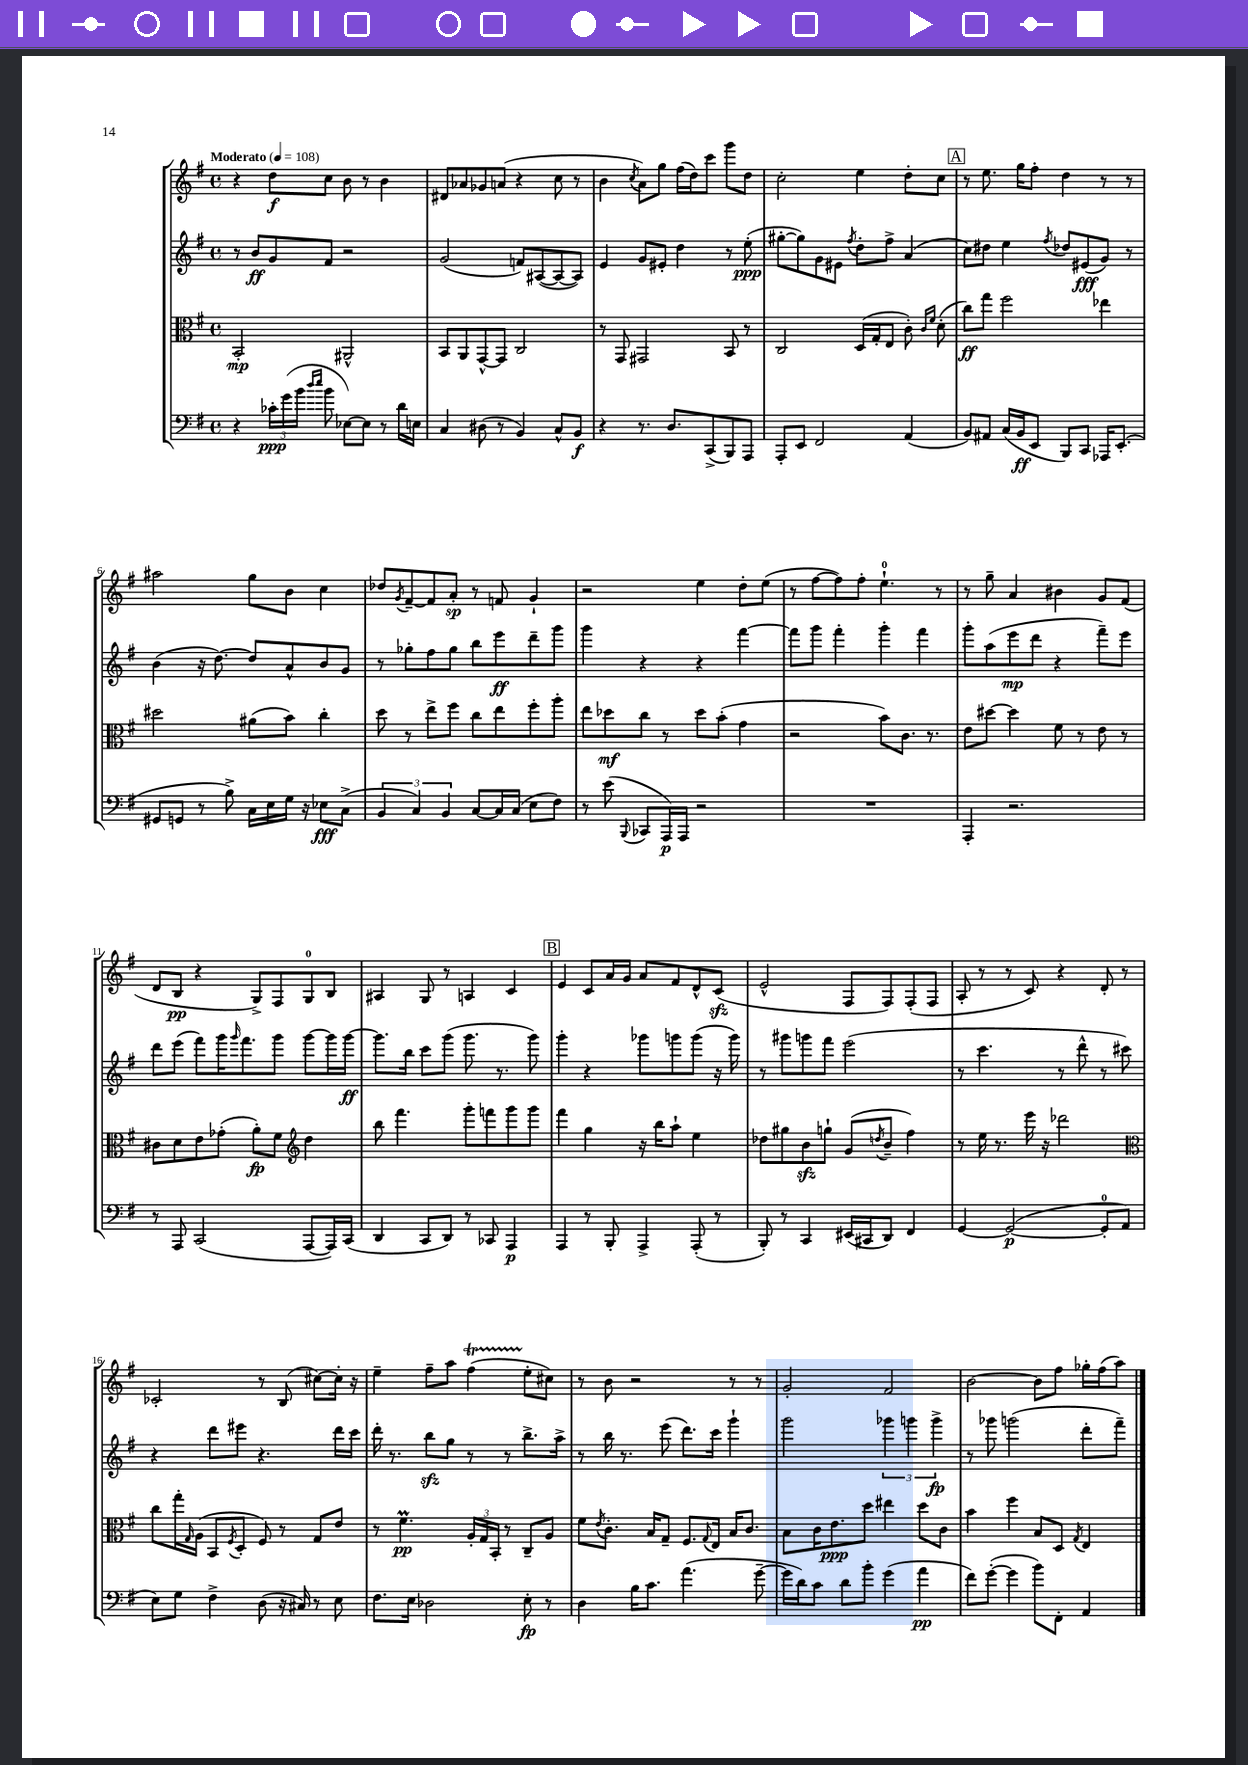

**kern	**dynam	**kern	**dynam	**kern	**dynam	**kern	**dynam
*part4	*part4	*part3	*part3	*part2	*part2	*part1	*part1
*staff4	*staff4	*staff3	*staff3	*staff2	*staff2	*staff1	*staff1
*clefF4	*	*clefC3	*	*clefG2	*	*clefG2	*
*k[f#]	*	*k[f#]	*	*k[f#]	*	*k[f#]	*
*M4/4	*	*M4/4	*	*M4/4	*	*M4/4	*
*met(c)	*	*met(c)	*	*met(c)	*	*met(c)	*
*MM108	*	*MM108	*	*MM108	*	*MM108	*
=1	=1	=1	=1	=1	=1	=1	=1
!	!	!	!	!	!	!LO:TX:a:B:t=Moderato	!
4r	.	2BB'/	mp	8r	.	4r	.
.	.	.	.	8b/L	ff	.	.
24c-X'\LL	ppp	.	.	8g/	.	8dd\L	f
(24g\	.	.	.	.	.	.	.
24b\JJ	.	.	.	.	.	.	.
16qqdd/LL	.	.	.	.	.	.	.
16qqee/JJ	.	.	.	.	.	.	.
8b\	.	.	.	8f#/J	.	8cc\J	.
[8E-X\L)	.	2AA#X^^/	.	2r	.	8b\	.
8E-\J]	.	.	.	.	.	8r	.
8r	.	.	.	.	.	4b\	.
16d\LL	.	.	.	.	.	.	.
16En\JJ	.	.	.	.	.	.	.
=2	=2	=2	=2	=2	=2	=2	=2
4C/	.	8BB/L	.	(2g/	.	8d#X/L	.
.	.	8AA/	.	.	.	8a-X/	.
(8D#X\	.	[8GG^^/	.	.	.	8g-X/	.
8r	.	8GG/J]	.	.	.	(8an/J	.
4BB/)	.	2C/	.	8fn/L)	.	4r	.
.	.	.	.	([8A#X/	.	.	.
8C^^/L	.	.	.	8A#/_	.	8cc\	.
8BB/J	f	.	.	8A#/J])	.	8r	.
=3	=3	=3	=3	=3	=3	=3	=3
4r	.	8r	.	4e/	.	4b\	.
.	.	8GG/	.	.	.	.	.
.	.	.	.	.	.	8qcc/	.
8.r	.	2GG#X/	.	8g/L	.	8a\L)	.
.	.	.	.	8e#X'/J	.	8gg\J	.
8.D/L	.	.	.	.	.	.	.
.	.	.	.	4dd\	.	(16ff#\LL	.
.	.	.	.	.	.	16dd\J)	.
(8CC^/	.	.	.	.	.	8ccc\J	.
8BBB/)	.	8BB/	.	8r	.	8ggg\L	.
8AAA/J	.	8r	.	(8ee'\	ppp	8dd\J	.
=4	=4	=4	=4	=4	=4	=4	=4
8AAA'/L	.	2C/	.	[8gg#X'\L	.	2cc'\	.
8EE/J	.	.	.	8gg#\])	.	.	.
2FF#/	.	.	.	8g\	.	.	.
.	.	.	.	8e#X\J	.	.	.
.	.	.	.	8qff#/	.	.	.
.	.	(16D/LL	.	8dd'\L	.	4ee\	.
.	.	16G'/J	.	.	.	.	.
.	.	8E/J	.	8ff#^\J	.	.	.
(4AA/	.	8c'\)	.	(4a/	.	8dd'\L	.
.	.	16qqc/LL	.	.	.	.	.
.	.	16qqf#/JJ	.	.	.	.	.
.	.	(8d'\	.	.	.	8cc\J	.
!!LO:REH:place=s1:t=A
=5	=5	=5	=5	=5	=5	=5	=5
8BB/L)	.	8cc\L)	ff	8cc\L)	.	8r	.
8AA#X/J	.	8gg\J	.	8dd#X\J	.	8.ee\	.
(16C/LL	.	2ff#\	.	4ee\	.	.	.
16BB/J	ff	.	.	.	.	16gg\KL	.
8EE/J	.	.	.	.	.	8ff#'\J	.
.	.	.	.	8qff#/	.	.	.
8BBB/L)	.	.	.	8dd-X/L	.	4dd\	.
8CC/J	.	.	.	(8e#X/	fff	.	.
16AAA-X/KL	.	4ee-X\	.	8g/J)	.	8r	.
(8.EE'/J	.	.	.	.	.	.	.
.	.	.	.	8r	.	8r	.
!!LO:LB:g=z
=6	=6	=6	=6	=6	=6	=6	=6
8GG#X/L	.	2dd#X\	.	(4b\	.	2aa#X\	.
8GGn/J	.	.	.	.	.	.	.
8r	.	.	.	16r	.	.	.
.	.	.	.	[8.dd\)	.	.	.
8B^\)	.	.	.	.	.	.	.
16C\LL	.	(8a#X\L	.	8dd/L]	.	8gg\L	.
16E\	.	.	.	.	.	.	.
16G\JJ	.	8b\J)	.	8a^^/	.	8b\J	.
16r	.	.	.	.	.	.	.
8E-X\L	fff	4cc'\	.	8b/	.	4cc\	.
(8C^\J	.	.	.	8g/J	.	.	.
=7	=7	=7	=7	=7	=7	=7	=7
6BB/	.	8dd\	.	8r	.	8dd-X/L	.
.	.	.	.	.	.	8qg/	.
.	.	8r	.	8gg-X'\L	.	[8f#~/	.
6C/)	.	.	.	.	.	.	.
.	.	8ee^\L	.	8ff#\	.	8f#/]	.
6BB/	.	.	.	.	.	.	.
.	.	8ff#\J	.	8gg-\J	.	8a'/J	sp
[8C/L	.	8cc\L	.	8bb\L	.	8r	.
16C/L]	.	8ee\	.	8eee\	ff	8fn/	.
(16C/JJ	.	.	.	.	.	.	.
8E\L	.	8ff#'\	.	8ddd~\	.	4g`/	.
8F#\J)	.	8aa'\J	.	8ggg\J	.	.	.
=8	=8	=8	=8	=8	=8	=8	=8
8r	.	8ee\L	.	4ggg\	.	2r	.
(8e\	.	8dd-X\	mf	.	.	.	.
8qqBBB/	.	.	.	.	.	.	.
8CC-X/L	.	8cc\J	.	4r	.	.	.
16AAA/L)	p	8r	.	.	.	.	.
16AAA/JJ	.	.	.	.	.	.	.
2r	.	8dd-\L	.	4r	.	4ee\	.
.	.	(8b'\J	.	.	.	.	.
.	.	4g\	.	[4fff#\	.	8dd'\L	.
.	.	.	.	.	.	(8ee\J	.
=9	=9	=9	=9	=9	=9	=9	=9
1r	.	2r	.	8fff#\L]	.	8r	.
.	.	.	.	8ggg\J	.	[8ff#\L	.
.	.	.	.	4fff#'\	.	8ff#\])	.
.	.	.	.	.	.	8ff#'\J	.
.	.	8b\L)	.	4ggg'\	.	4.ee`\	.
.	.	8.c\J	.	.	.	.	.
.	.	.	.	4fff#\	.	.	.
.	.	8.r	.	.	.	.	.
.	.	.	.	.	.	8r	.
=10	=10	=10	=10	=10	=10	=10	=10
4AAA'/	.	8e\L	.	8ggg'\L	.	8r	.
.	.	[8dd#X\J	.	(8aa\	.	8gg~\	.
2.r	.	4dd#\]	.	8eee\	mp	4a/	.
.	.	.	.	8ddd\J	.	.	.
.	.	8f#\	.	4r	.	4b#X\	.
.	.	8r	.	.	.	.	.
.	.	8e\	.	8fff#~\L)	.	8g/L	.
.	.	8r	.	8eee\J	.	(8f#/J	.
!!LO:LB:g=z
=11	=11	=11	=11	=11	=11	=11	=11
8r	.	8c#X\L	.	8ddd\L	.	8d/L	.
8AAA/	.	8d\	.	(8eee\J	.	8B/J	pp
(2CC/	.	8e\	.	8fff#\L)	.	4r	.
.	.	(8g-X'\J	.	16ggg\K	.	.	.
.	.	.	.	16qqggg/	.	.	.
.	.	.	.	8.fff#\	.	.	.
.	.	8a'\L)	fp	.	.	8G^/L)	.
.	.	8f#\J	.	8ggg\J	.	8F#/	.
*	*	*clefG2	*	*	*	*	*
[8AAA/L	.	4dd\	.	[8ggg\L	.	8G/	.
16AAA/L])	.	.	.	16ggg\L]	.	8B/J	.
(16CC/JJ	.	.	.	[16ggg\JJ	ff	.	.
=12	=12	=12	=12	=12	=12	=12	=12
4DD/	.	8bb\	.	8.ggg\L]	.	4A#X/	.
.	.	4.fff#\	.	.	.	.	.
.	.	.	.	16bb\Jk	.	.	.
8CC/L	.	.	.	8ccc\L	.	8G/	.
8DD/J)	.	.	.	(8ggg\J	.	8r	.
8r	.	8ggg'\L	.	8.ggg\	.	4An/	.
8CC-X/	.	8fffn\	.	.	.	.	.
.	.	.	.	8.r	.	.	.
4AAA/	p	8ggg\	.	.	.	4c/	.
.	.	8ggg\J	.	8ggg\)	.	.	.
!!LO:REH:place=s1:t=B
=13	=13	=13	=13	=13	=13	=13	=13
4AAA/	.	4fff#\	.	4ggg'\	.	4e/	.
8r	.	4gg\	.	4r	.	8c/L	.
8BBB'/	.	.	.	.	.	16a/L	.
.	.	.	.	.	.	16g/JJ	.
4AAA^/	.	16r	.	8ggg-X\L	.	8a/L	.
.	.	16bb\KL	.	.	.	.	.
.	.	8aa`\J	.	8gggn\	.	8f#/	.
(8AAA'/	.	4ee\	.	(8ggg\J	.	8d^^/	.
8r	.	.	.	16r	.	(8czz/J	.
.	.	.	.	16ggg\)	.	.	.
=14	=14	=14	=14	=14	=14	=14	=14
8BBB'/)	.	8dd-X\L	.	8r	.	2e^^/	.
8r	.	8gg#X\	.	8ggg#X\L	.	.	.
4CC/	.	8bzz\	.	8gggn\	.	.	.
.	.	8ggn`\J	.	8fff#\J	.	.	.
(16EE#X/LL	.	(8g/L	.	(2eee\	.	8F#/L	.
16CC#X/J	.	.	.	.	.	.	.
.	.	8qddn/	.	.	.	.	.
8DD/J)	.	8b~/J	.	.	.	8F#/)	.
4FF#/	.	4ff#\)	.	.	.	(8F#'/	.
.	.	.	.	.	.	8F#/J	.
=15	=15	=15	=15	=15	=15	=15	=15
[4GG/	.	8r	.	8r	.	8A'/	.
.	.	16ee\	.	4.ccc\	.	8r	.
.	.	8.r	.	.	.	.	.
(2GG/_	p	.	.	.	.	8r	.
.	.	16eee\	.	.	.	8c/)	.
.	.	16r	.	.	.	.	.
.	.	2ddd-X\	.	8r	.	4r	.
.	.	.	.	8ddd^^\	.	.	.
8GG'/L]	.	.	.	8r	.	8d'/	.
8AA/J	.	.	.	8ccc#X\)	.	8r	.
!!LO:LB:g=z
=16	=16	=16	=16	=16	=16	=16	=16
*	*	*clefC3	*	*	*	*	*
8E\L)	.	8cc\L	.	4r	.	2c-X'/	.
8G\J	.	16gg'\L	.	.	.	.	.
.	.	16qqG/	.	.	.	.	.
.	.	(16A\JJ	.	.	.	.	.
4F#^\	.	8BB/L	.	8ddd\L	.	.	.
.	.	8qF#/	.	.	.	.	.
.	.	8D'/J	.	8eee#X\J	.	.	.
(8D\	.	8F#/)	.	4.r	.	8r	.
16r	.	8r	.	.	.	(8B/	.
16C#X/)	.	.	.	.	.	.	.
8r	.	8G/L	.	.	.	[8cc#X\L)	.
8E\	.	8e/J	.	16ddd\LL	.	16cc#'\Jk]	.
.	.	.	.	16ccc\JJ	.	16r	.
=17	=17	=17	=17	=17	=17	=17	=17
8.F#\L	.	8r	.	16ddd'\	.	4ee~\	.
.	.	.	.	8.r	.	.	.
.	.	4.f#m\	pp	.	.	.	.
16E\Jk	.	.	.	.	.	.	.
2D-X\	.	.	.	8bbzz\L	.	8ff#~\L	.
.	.	.	.	8gg\J	.	8aa\J	.
.	.	24A'/LL	.	8r	.	(4ff#t\	.
.	.	24G/	.	.	.	.	.
.	.	24BB'/JJ	.	.	.	.	.
.	.	8r	.	8r	.	.	.
8E'\	fp	8C~/L	.	8.bb^\L	.	8ee'\L	.
8r	.	8A/J	.	.	.	8cc#X\J)	.
.	.	.	.	16aa^\Jk	.	.	.
=18	=18	=18	=18	=18	=18	=18	=18
4D\	.	8f#\L	.	8r	.	8r	.
.	.	8qe/	.	.	.	.	.
.	.	8.c'\J	.	16bb\	.	8b\	.
.	.	.	.	8.r	.	.	.
16B\KL	.	.	.	.	.	2r	.
8.c\J	.	16B/KL	.	.	.	.	.
.	.	8G~/J	.	(8eee\	.	.	.
(4.a\	.	8.F#/L	.	8.ddd\L)	.	.	.
.	.	8qqG/	.	.	.	.	.
.	.	16E/Jk	.	16ccc\Jk	.	.	.
.	.	16B/KL	.	4ggg`\	.	8r	.
.	.	8.c/J	.	.	.	.	.
[8g~\	.	.	.	.	.	8r	.
=19	=19	=19	=19	=19	=19	=19	=19
16g\LL]	.	8B\L	.	2ggg\	.	2g'/	.
16d\J)	.	.	.	.	.	.	.
8c\J	.	16c\K	.	.	.	.	.
.	.	8.e\	ppp	.	.	.	.
8d\L	.	.	.	.	.	.	.
8b'\J	.	8dd\J	.	.	.	.	.
(4g\	.	4ee#X\	.	6ggg-X\	.	2f#/	.
.	.	.	.	6gggn\	.	.	.
4a\	pp	8dd\L	.	.	.	.	.
.	.	.	.	6ggg^\	fp	.	.
.	.	8c\J	.	.	.	.	.
=20	=20	=20	=20	=20	=20	=20	=20
8f#\L)	.	4b\	.	8r	.	[2b\	.
([8g'\J	.	.	.	8ggg-X\	.	.	.
4g\]	.	4ff#\	.	(2gggn\	.	.	.
8b\L)	.	8B/L	.	.	.	8b\L]	.
8FF#'\J	.	8D/J	.	.	.	8ff#\J	.
.	.	8qG/	.	.	.	.	.
4AA/	.	4E/	.	8ddd'\L	.	16gg-X'\LL	.
.	.	.	.	.	.	(16ff#\J	.
.	.	.	.	8fff#~\J)	.	8aa\J)	.
==	==	==	==	==	==	==	==
*-	*-	*-	*-	*-	*-	*-	*-
